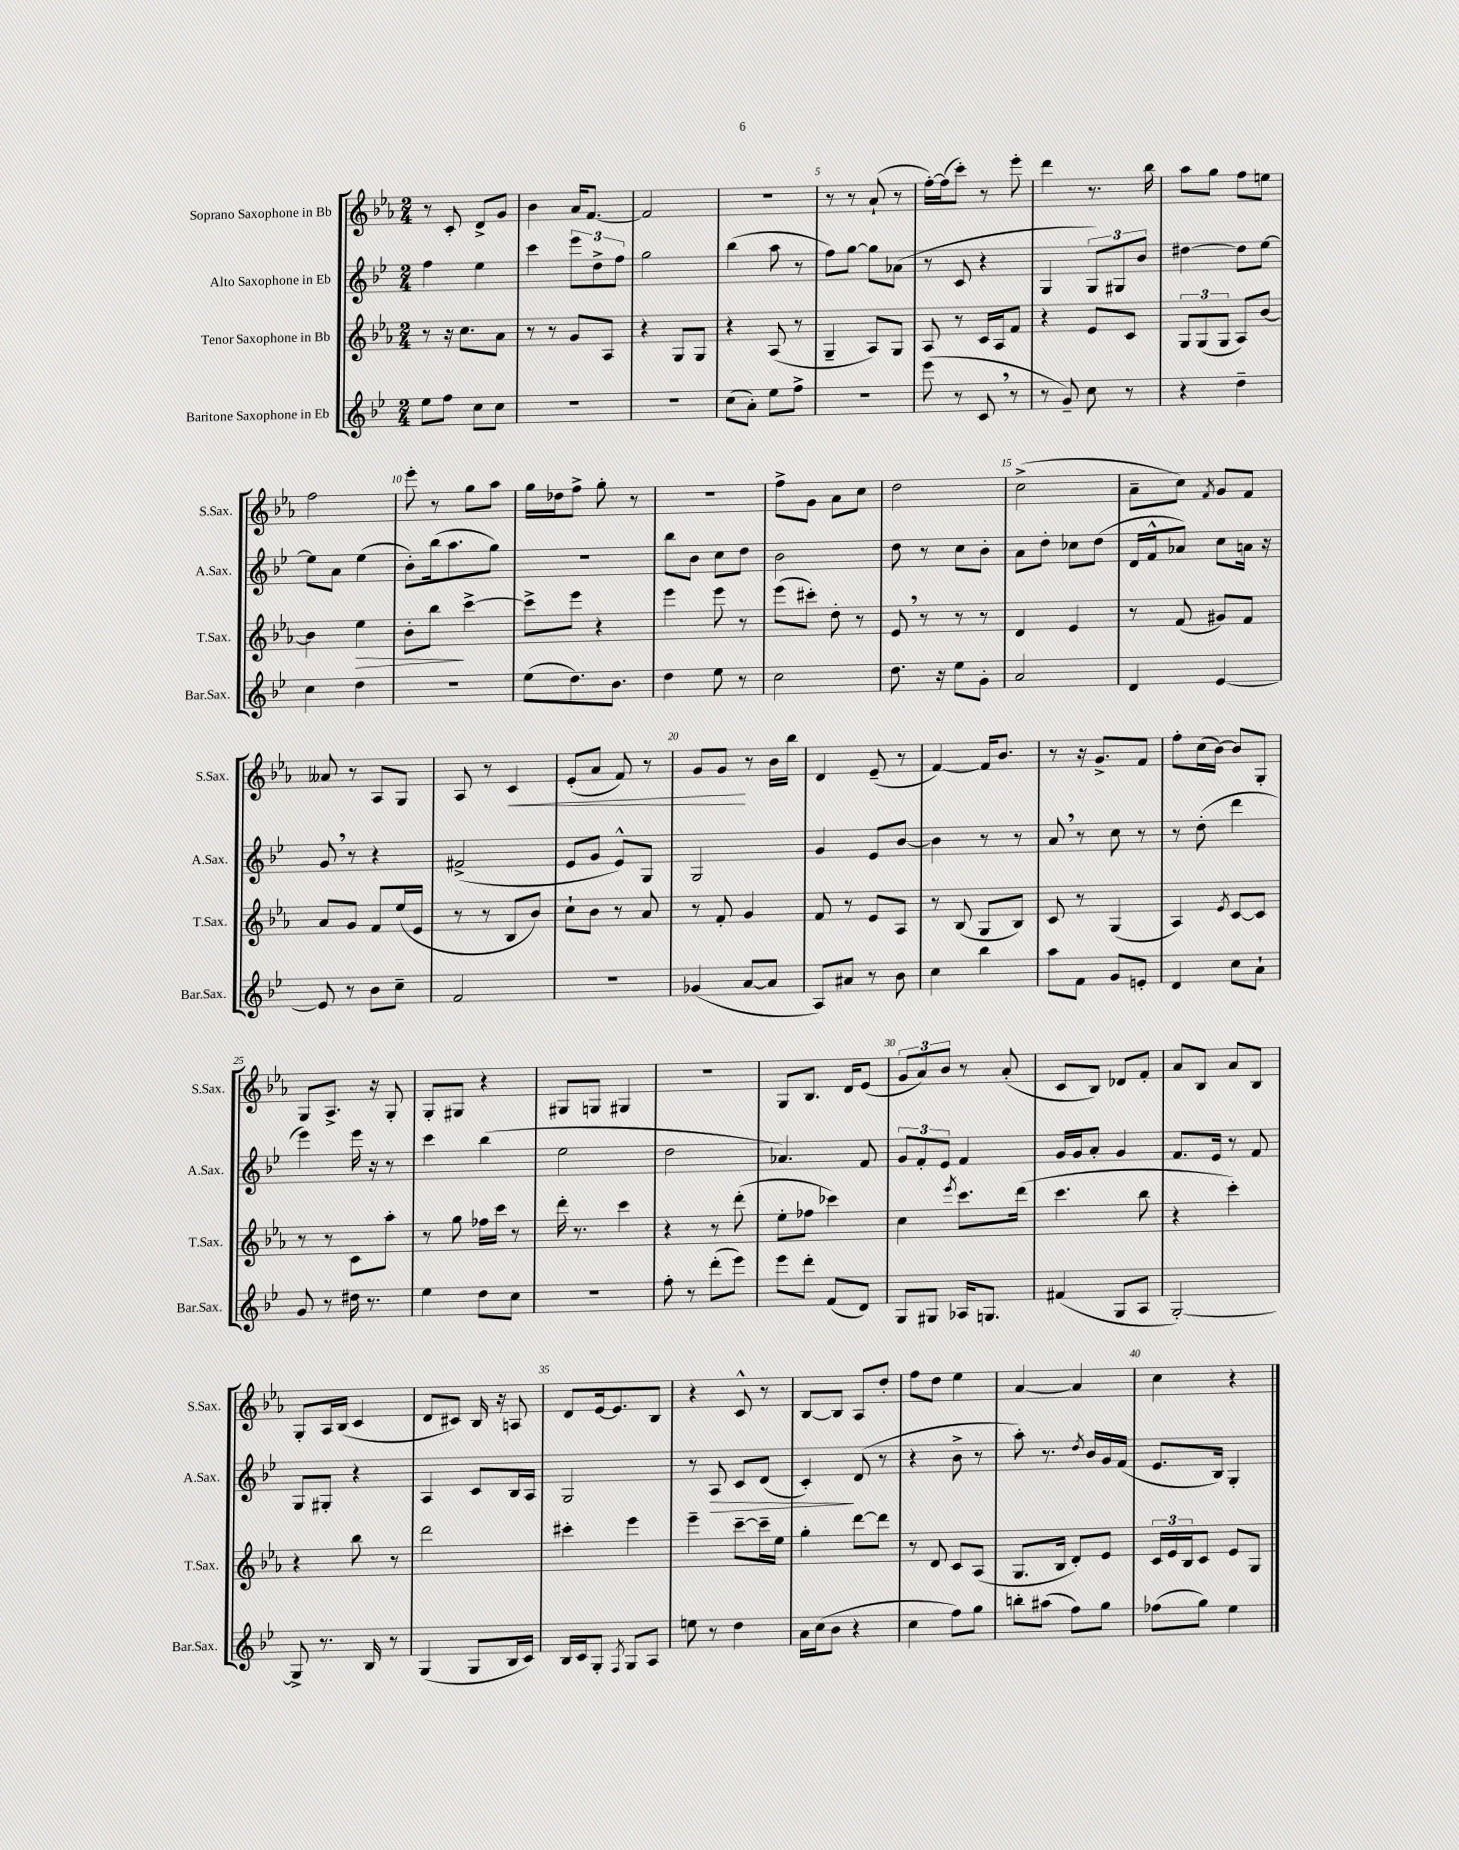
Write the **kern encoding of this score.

**kern	**kern	**kern	**kern
*staff4	*staff3	*staff2	*staff1
*clefG2	*clefG2	*clefG2	*clefG2
*k[b-e-]	*k[b-e-a-]	*k[b-e-]	*k[b-e-a-]
*M2/4	*M2/4	*M2/4	*M2/4
8ee-\L	8r	4ff\	8r
8ff\J	16r	.	8c'/
.	8.cc\L	.	.
8cc\L	.	4ee-\	8d^/L
8cc\J	8a-\J	.	8g/J
=	=	=	=
2r	8r	4ccc\	4b-\
.	8r	.	.
.	8g/L	12eee-\L	16a-/LK
.	.	.	[8.f/J
.	.	12dd^\	.
.	8A-/J	.	.
.	.	12ff\J	.
=	=	=	=
2r	4r	2gg\	2f/]
.	8G/L	.	.
.	8G/J	.	.
=	=	=	=
(8cc\L	4r	(4bb-\	2r
8a'\J)	.	.	.
8ee-\L	(8A-/	8aa\	.
8ff^\J	8r	8r	.
=	=	=	=
2r	4G~/	8ff\L)	8r
.	.	[8gg\J	8r
.	8A-/L)	8gg\]L	(8a-`/
.	8G/J	(8a-\J	8r
=	=	=	=
(8eee-\	8A-/	8r	[16ff'\LL)
.	.	.	(16ff\]J
8r	8r	8c/	8ccc'\J)
8c/	16c/LL	4r	8r
.	16A-/J	.	.
8r	8f/J	.	8eee-'\
=	=	=	=
8r	4r	4G/	4ddd\
8g~/)	.	.	.
8cc\	8e-/L	12G/L)	8.r
.	.	12G#/	.
8r	8c/J	.	.
.	.	12b-/J	.
.	.	.	16bb-\
=	=	=	=
4r	12G/L	[4dd#\	8aa-\L
.	(12G/	.	.
.	.	.	8gg\J
.	12G/J	.	.
4dd~\	8A-/L)	8dd#\]L	8ff\L
.	[8b-/J	[8ee-\J	8ee\J
=	=	=	=
4cc\	4b-\]	8ee-\]L	2ff\
.	.	8a\J	.
4dd\	4ee-\	(4ee-\	.
=	=	=	=
2r	8b-'\L	8b-'\L)	8eee-'\
.	8bb-\J	(16bb-\k	8r
.	.	8.aa\	.
.	[4ccc^\	.	8gg\L
.	.	8gg\J)	8aa-\J
=	=	=	=
(8ee-\L	8ccc^\]L	2r	16gg\LL
.	.	.	16dd-\J
8.dd\)	8eee-\J	.	8ff^\J
.	4r	.	8gg'\
8.b-\J	.	.	.
.	.	.	8r
=	=	=	=
4dd\	4eee-\	8bb-\L	2r
.	.	8b-\J	.
8ee-\	8eee-\	8cc\L	.
8r	8r	8dd\J	.
=	=	=	=
2cc\	(8eee-\L	2b-\	8ff^\L
.	8ccc#'\J)	.	8g\J
.	8dd'\	.	8a-\L
.	8r	.	8cc\J
=	=	=	=
8.dd\	8e-/	8dd\	2dd\
.	8r	8r	.
16r	.	.	.
8ee-\L	8r	8cc\L	.
8g'\J	8r	8b-'\J	.
=	=	=	=
2a/	4d/	8a\L	(2cc^\
.	.	8dd'\J	.
.	4e-/	8cc-\L	.
.	.	(8dd\J	.
=	=	=	=
4d/	8r	16d/LL	8a-~\L
.	.	16f^^/J	.
.	(8f/	8a-/J)	8cc\J)
.	.	.	8qf/
[4e-/	8g#/L)	8cc\L	8g/L
.	8f/J	16a\Jk	8f/J
.	.	16r	.
=	=	=	=
8e-/]	8a-/L	8g/	8a--/
8r	8g/J	8r	8r
8b-\L	8f/L	4r	8A-/L
8cc~\J	(16ee-/L	.	8G/J
.	16e-/JJ	.	.
=	=	=	=
2f/	8r	(2f#^/	8A-/
.	8r	.	8r
.	8B-/L	.	4c/
.	8b-/J)	.	.
=	=	=	=
2r	8cc`\L	8e-/L	(8e-'/L
.	8b-\J	8g/J	8a-/J
.	8r	8e-^^/L)	8f/)
.	8a-/	8G/J	8r
=	=	=	=
(4g-/	8r	2G/	8g/L
.	8f'/	.	8g/J
[8a/L	4g/	.	8r
8a/]J	.	.	16b-\LL
.	.	.	16bb-\JJ
=	=	=	=
8A/L)	8f/	4g/	4d/
8a#/J	8r	.	.
8r	8e-/L	8e-/L	(8e-~/
8b-\	8A-/J	[8b-/J	8r
=	=	=	=
4cc\	8r	4b-\]	[4f/)
.	(8B-/	.	.
4bb-\	8G/L	8r	16f/]LK
.	.	.	8.b-/J
.	8B-/J)	8r	.
=	=	=	=
8aa\L	8c/	8a/	8r
8f\J	8r	8r	16r
.	.	.	8.g^/L
8g/L	(4G/	8cc\	.
8e'/J	.	8r	8f/J
=	=	=	=
4d/	4A-/)	8r	8ff'\L
.	.	(8dd'\	(16cc\L
.	.	.	[16b-\JJ)
.	8qe-/	.	.
8cc\L	[8c/L	4ddd\	8b-/]L
8a`\J	8c/]J	.	8G'/J
=	=	=	=
8g/	8r	4eee-\)	8G/L
8r	8r	.	8.A-^/J
16dd#\	8c\L	16eee-\	.
8.r	.	16r	16r
.	8aa-'\J	8r	8G'/
=	=	=	=
4ee-\	8r	4ccc\	8G'/L
.	8gg\	.	8G#/J
8dd\L	16ff-\LL	(4bb-\	4r
.	16ccc\JJ	.	.
8cc\J	8r	.	.
=	=	=	=
2r	16ddd'\	2ee-\	8G#/L
.	8.r	.	.
.	.	.	8G/J
.	4ccc\	.	4G#/
=	=	=	=
8ff'\	4r	2dd\	2r
8r	.	.	.
(8ddd'\L	8r	.	.
8eee-\J)	(8ddd'\	.	.
=	=	=	=
8eee-\L	8ee-'\L	4.a-/)	8G/L
8ddd'\J	8ff-\J	.	8.B-/J
(8f/L	4ccc-\)	.	.
.	.	.	16d/LK
8d/J)	.	8f/	(8e-/J
=	=	=	=
8G/L	4cc\	12g/L	12g/L
.	.	12f'/	12a-/)
8G#/J	.	.	.
.	.	12e-/J	12b-/J
.	8qeee-/	.	.
16A-/LK	8.ccc\L	4f/	8r
8.G/J	.	.	.
.	.	.	(8a-'/
.	(16ddd\Jk	.	.
=	=	=	=
(4f#/	4.ccc\	16g/LL	8c/L
.	.	16g/J	.
.	.	8a'/J	8B-/J)
8G/L	.	4g/	8d-/L
8A/J	8bb-\	.	8f'/J
=	=	=	=
[2G'/)	4r	8.f/L	8a-/L
.	.	.	8B-/J
.	.	16e-/Jk	.
.	4ccc'\)	8r	8a-/L
.	.	8f/	8B-/J
=	=	=	=
8G^/]	4r	8G/L	8G'/L
8.r	.	8G#'/J	16A-/L
.	.	.	(16B-/JJ
.	8bb-\	4r	4c/
16B-/	.	.	.
8r	8r	.	.
=	=	=	=
(4G/	2ddd\	4A/	8d/L
.	.	.	8c#/J)
8G/L	.	8c/L	16B-/
.	.	.	16r
16B-/L	.	16B-/L	8A/
16c/JJ)	.	16A/JJ	.
=	=	=	=
16B-/LL	4ccc#'\	2G/	8d/L
16c/J	.	.	.
8G'/J	.	.	[16e-/k
.	.	.	8.e-/]
8qF/	.	.	.
8G/L	4eee-\	.	.
8A/J	.	.	8B-/J
=	=	=	=
8ee\	4eee-~\	8r	4r
8r	.	8A/	.
4dd\	[8ccc~\L	8c/L	8c^^/
.	16ccc~\]L	(8d/J	8r
.	16ee-\JJ	.	.
=	=	=	=
16a\LL	4gg'\	4c'/)	[8B-/L
(16cc\J	.	.	.
8b-\J	.	.	8B-/]J
4r	[8ddd\L	(8d/	8A-/L
.	8ddd\]J	8r	8dd'/J
=	=	=	=
4cc\	8r	4r	8ff\L
.	8d/	.	8dd\J
8ff\L)	8c/L	8b-^\	4ee-\
8gg\J	(8A-/J	8r	.
=	=	=	=
8bb'\L	8.G/L	8aa'\)	[4a-/
(8aa#\J	.	8.r	.
.	16B-/Jk	.	.
8ff\L)	8d'/L)	.	4a-/]
.	.	8qdd/	.
.	.	16b-/LL	.
8gg\J	8e-/J	16g/	.
.	.	(16f/JJ	.
=	=	=	=
(8ff-\L	24c/LL	8.e-/L	4cc\
.	24e-/	.	.
.	24B-/J	.	.
8gg\J)	8c/J	.	.
.	.	16B-/Jk)	.
4ee-\	8e-/L	4G'/	4r
.	8G/J	.	.
==	==	==	==
*-	*-	*-	*-
